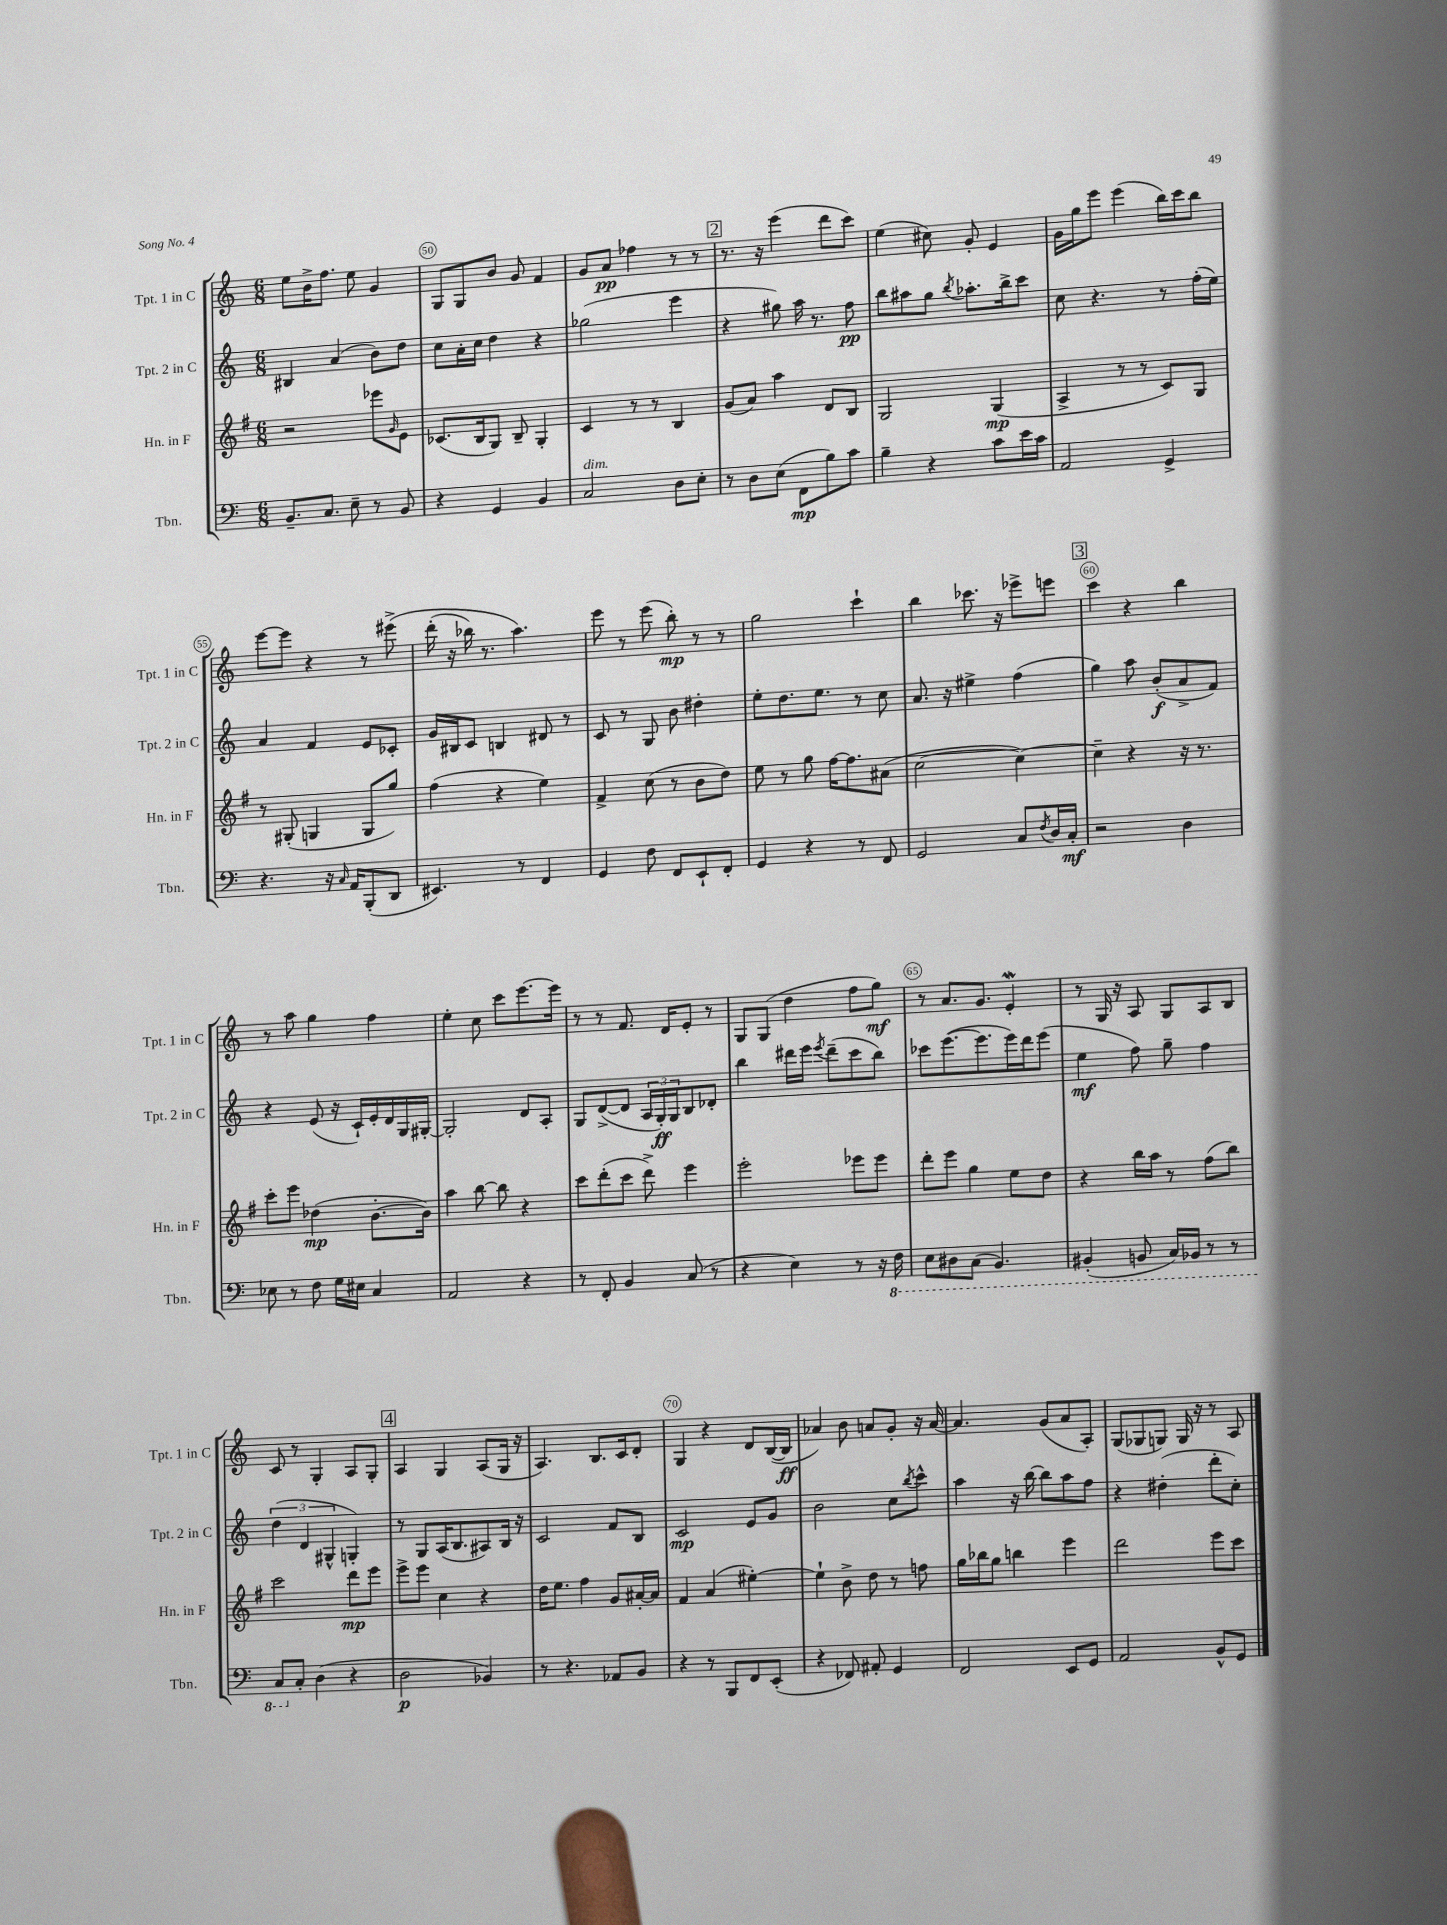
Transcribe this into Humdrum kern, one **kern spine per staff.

**kern	**dynam	**kern	**dynam	**kern	**dynam	**kern	**dynam
*part4	*part4	*part3	*part3	*part2	*part2	*part1	*part1
*staff4	*staff4	*staff3	*staff3	*staff2	*staff2	*staff1	*staff1
*I"Tbn.	*	*I"Hn. in F	*	*I"Tpt. 2 in C	*	*I"Tpt. 1 in C	*
*I'Tbn.	*	*I'Hn. in F	*	*I'Tpt. 2 in C	*	*I'Tpt. 1 in C	*
*clefF4	*	*clefG2	*	*clefG2	*	*clefG2	*
*k[]	*	*k[f#]	*	*k[]	*	*k[]	*
*M6/8	*	*M6/8	*	*M6/8	*	*M6/8	*
=49	=49	=49	=49	=49	=49	=49	=49
8.BB~/L	.	2r	.	4B#X/	.	8ee\L	.
.	.	.	.	.	.	16b^\K	.
8.C/J	.	.	.	.	.	8.ff\J	.
.	.	.	.	(4a/	.	.	.
8E~\	.	.	.	.	.	8ee\	.
8r	.	8eee-X\L	.	8b\L)	.	4g/	.
.	.	16qqg/	.	.	.	.	.
8BB/	.	8e\J	.	8dd\J	.	.	.
=50	=50	=50	=50	=50	=50	=50	=50
4r	.	(8.c-X/L	.	8cc\L	.	8G/L	.
.	.	.	.	16a'\L	.	8G/	.
.	.	16B/k	.	16cc\JJ	.	.	.
4GG/	.	8G/J)	.	4dd\	.	8b/J	.
.	.	8B~/	.	.	.	8g/	.
4BB/	.	4G'/	.	4r	.	4f/	.
=51	=51	=51	=51	=51	=51	=51	=51
!LO:TX:a:i:t=dim.	!	!	!	!	!	!	!
2C/	.	4c/	.	(2gg-X\	.	8g/L	.
.	.	.	.	.	.	8a/J	pp
.	.	8r	.	.	.	4ff-X\	.
.	.	8r	.	.	.	.	.
8D\L	.	4B/	.	4eee\	.	8r	.
8E'\J	.	.	.	.	.	8r	.
!!LO:REH:place=s1:t=2
=52	=52	=52	=52	=52	=52	=52	=52
8r	.	(8g/L	.	4r	.	8.r	.
8D\L	.	8a/J)	.	.	.	.	.
.	.	.	.	.	.	16r	.
(8E\J	.	4aa\	.	8gg#X\)	.	(4eee\	.
8FF\L	mp	.	.	16aa\	.	.	.
.	.	.	.	8.r	.	.	.
8B\)	.	8d/L	.	.	.	8ddd\L	.
8c\J	.	8B/J	.	8ff\	pp	8ccc\J)	.
=53	=53	=53	=53	=53	=53	=53	=53
4B~\	.	2G/	.	8bb\L	.	(4ee\	.
.	.	.	.	8aa#X\	.	.	.
4r	.	.	.	8gg\J	.	8cc#X\)	.
.	.	.	.	8qbb/	.	.	.
.	.	.	.	8.aa-X'\L	.	8g'/	.
8c\L	.	(4G/	mp	.	.	4e/	.
.	.	.	.	16bb^\k	.	.	.
16e\L	.	.	.	8ccc\J	.	.	.
16c\JJ	.	.	.	.	.	.	.
=54	=54	=54	=54	=54	=54	=54	=54
2AA/	.	4A^/	.	8cc\	.	16g\LL	.
.	.	.	.	.	.	16gg\J	.
.	.	.	.	4.r	.	8eee\J	.
.	.	8r	.	.	.	(4eee\	.
.	.	8r	.	.	.	.	.
4GG^/	.	8c/L)	.	8r	.	16bb\LL)	.
.	.	.	.	.	.	16ccc\J	.
.	.	8G/J	.	(16ff'\LL	.	8bb\J	.
.	.	.	.	16ee\JJ)	.	.	.
!!LO:LB:g=z
=55	=55	=55	=55	=55	=55	=55	=55
4.r	.	8r	.	4a/	.	[8eee\L	.
.	.	(8G#X'/	.	.	.	8eee\J]	.
.	.	4Gn/	.	4f/	.	4r	.
16r	.	.	.	.	.	.	.
16qqC/	.	.	.	.	.	.	.
16AA/KL	.	.	.	.	.	.	.
(8BBB'/	.	8G/L	.	8e/L	.	8r	.
8DD/J	.	8gg/J)	.	8c-X'/J	.	(8eee#X^\	.
=56	=56	=56	=56	=56	=56	=56	=56
4.EE#X/)	.	(4ff#\	.	16g/LL	.	(16ddd'\	.
.	.	.	.	16B#X/J	.	16r	.
.	.	.	.	8c/J	.	16bb-X\)	.
.	.	.	.	.	.	8.r	.
.	.	4r	.	4Bn/	.	.	.
8r	.	.	.	.	.	4.aa\)	.
4FF/	.	4ee\)	.	8d#X/	.	.	.
.	.	.	.	8r	.	.	.
=57	=57	=57	=57	=57	=57	=57	=57
4GG/	.	4f#^/	.	8c/	.	8eee\	.
.	.	.	.	8r	.	8r	.
8F\	.	(8cc\	.	8G/	.	(8eee\	.
8FF/L	.	8r	.	8b\	.	8bb'\)	mp
8EE`/	.	8b\L	.	4dd#X'\	.	8r	.
8FF'/J	.	8dd\J)	.	.	.	8r	.
=58	=58	=58	=58	=58	=58	=58	=58
4GG/	.	8ee\	.	8ee'\L	.	2gg\	.
.	.	8r	.	8.dd\	.	.	.
4r	.	8gg\	.	.	.	.	.
.	.	.	.	8.ee\J	.	.	.
.	.	[16ff#\KL	.	.	.	.	.
.	.	8.ff#\]	.	.	.	.	.
8r	.	.	.	8r	.	4ccc`\	.
8FF/	.	(8a#X\J	.	8cc\	.	.	.
=59	=59	=59	=59	=59	=59	=59	=59
2GG/	.	[2cc\	.	8.a/	.	4bb\	.
.	.	.	.	16r	.	.	.
.	.	.	.	4ee#X^\	.	8.ccc-X\	.
.	.	.	.	.	.	16r	.
8C/L	.	4cc\_)	.	(4ff\	.	8eee-X^\L	.
8qF/	.	.	.	.	.	.	.
16D/L	.	.	.	.	.	8eeen\J	.
16C'/JJ	mf	.	.	.	.	.	.
!!LO:REH:place=s1:t=3
=60	=60	=60	=60	=60	=60	=60	=60
2r	.	4cc~\]	.	4gg\)	.	4ccc\	.
.	.	4r	.	8aa\	.	4r	.
.	.	.	.	(8b'/L	f	.	.
4D\	.	16r	.	8a^/	.	4bb\	.
.	.	8.r	.	.	.	.	.
.	.	.	.	8f/J)	.	.	.
!!LO:LB:g=z
=61	=61	=61	=61	=61	=61	=61	=61
8E-X\	.	8ccc'\L	.	4r	.	8r	.
8r	.	8eee\J	.	.	.	8aa\	.
8F\	.	(4dd-X\	mp	(8e/	.	4gg\	.
16G\LL	.	.	.	16r	.	.	.
16E#X\JJ	.	.	.	16c`/LL)	.	.	.
4C/	.	[8.b'\L	.	16e'/	.	4ff\	.
.	.	.	.	16d/	.	.	.
.	.	.	.	16G/	.	.	.
.	.	16b\Jk])	.	[16G#X'/JJ	.	.	.
=62	=62	=62	=62	=62	=62	=62	=62
2AA/	.	4aa\	.	2G#'/]	.	4ee'\	.
.	.	[8bb\	.	.	.	8cc\	.
.	.	8bb\]	.	.	.	8ccc\L	.
4r	.	4r	.	8d/L	.	[8.eee\	.
.	.	.	.	8A'/J	.	.	.
.	.	.	.	.	.	16eee\Jk]	.
=63	=63	=63	=63	=63	=63	=63	=63
8r	.	8ccc\L	.	8G/L	.	8r	.
8FF'/	.	(8ddd'\	.	([8d^/	.	8r	.
4BB/	.	8ccc\J	.	8d/J]	.	8.f/	.
.	.	8ddd^\)	.	24A/LL	.	.	.
.	.	.	.	24G'/)	ff	.	.
.	.	.	.	.	.	16d/KL	.
.	.	.	.	24G/J	.	.	.
(8C/	.	4eee\	.	8B/	.	8e'/J	.
8r	.	.	.	8d-X'/J	.	8r	.
=64	=64	=64	=64	=64	=64	=64	=64
4r	.	2eee'\	.	4bb\	.	8G/L	.
.	.	.	.	.	.	(8G/J	.
4E\)	.	.	.	16ddd#X\LL	.	4dd\	.
.	.	.	.	16eee\JJ	.	.	.
.	.	.	.	8qeee/	.	.	.
.	.	.	.	(8ddd#~\L	.	.	.
8r	.	8eee-X\L	.	8ccc\	.	8ff\L	.
16r	.	8eee-\J	.	8bb\J)	.	8gg\J)	mf
*8ba	*	*	*	*	*	*	*
16FF\	.	.	.	.	.	.	.
=65	=65	=65	=65	=65	=65	=65	=65
8EE\L	.	8ddd'\L	.	8ccc-X\L	.	8r	.
8DD#X\	.	8eee\J	.	([8.eee\	.	8.a/L	.
(8CC\J	.	4gg\	.	.	.	.	.
.	.	.	.	8.eee\]	.	8.g/J	.
4.BBB/)	.	.	.	.	.	.	.
.	.	8ee\L	.	16eee\L)	.	4eW'/	.
.	.	.	.	16ddd\J	.	.	.
.	.	8dd\J	.	(8eee\J	.	.	.
=66	=66	=66	=66	=66	=66	=66	=66
(4BBB#X'/	.	4r	.	4ee\	mf	8r	.
.	.	.	.	.	.	16G/	.
.	.	.	.	.	.	16r	.
8BBBn/	.	16bb\LL	.	8ff\)	.	8A/	.
.	.	16aa\JJ	.	.	.	.	.
16CC/LL)	.	8r	.	8gg~\	.	8G/L	.
16BBB-X/JJ	.	.	.	.	.	.	.
8r	.	(8ff#\L	.	4ff\	.	8A/	.
8r	.	8bb\J)	.	.	.	8B/J	.
!!LO:LB:g=z
=67	=67	=67	=67	=67	=67	=67	=67
8CC/L	.	2ccc\	.	(6dd\	.	8c/	.
*X8ba	*	*	*	*	*	*	*
8C'/J	.	.	.	.	.	8r	.
.	.	.	.	6d/	.	.	.
(4D\	.	.	.	.	.	4G'/	.
.	.	.	.	6G#X^^/	.	.	.
4r	.	8ddd\L	mp	4Gn'/)	.	8A/L	.
.	.	8eee\J	.	.	.	8G'/J	.
!!LO:REH:place=s1:t=4
=68	=68	=68	=68	=68	=68	=68	=68
2D\	p	8eee^\L	.	8r	.	4A/	.
.	.	8eee\J	.	8G/L	.	.	.
.	.	4cc\	.	(16A/K	.	4G/	.
.	.	.	.	8.B/	.	.	.
4BB-X/)	.	4r	.	8A#X/)	.	(8A/L	.
.	.	.	.	16B/Jk	.	16G/Jk	.
.	.	.	.	16r	.	16r	.
=69	=69	=69	=69	=69	=69	=69	=69
8r	.	16dd\KL	.	2c/	.	4.A/)	.
.	.	8.ee\J	.	.	.	.	.
4.r	.	.	.	.	.	.	.
.	.	4ff#\	.	.	.	.	.
.	.	.	.	.	.	8.B/L	.
8AA-X/L	.	8g/L	.	8f/L	.	.	.
.	.	.	.	.	.	16c/k	.
8BB/J	.	[16a#X'/L	.	8B/J	.	8d'/J	.
.	.	16a#/JJ]	.	.	.	.	.
=70	=70	=70	=70	=70	=70	=70	=70
4r	.	4f#/	.	2c/	mp	4G/	.
8r	.	(4a/	.	.	.	4r	.
8BBB/L	.	.	.	.	.	.	.
8FF/	.	[4ee#X'\)	.	8e/L	.	8d/L	.
(8EE'/J	.	.	.	8g/J	.	([16B/L	.
.	.	.	.	.	.	16B/JJ]	ff
=71	=71	=71	=71	=71	=71	=71	=71
4r	.	4ee#`\]	.	2b\	.	4a-X/)	.
8FF-X/)	.	8b^\	.	.	.	8b\	.
8AA#X'/	.	8dd\	.	.	.	8an/L	.
4GG/	.	8r	.	8cc\L	.	8g'/J	.
.	.	.	.	8qbb/	.	.	.
.	.	8ffn\	.	8ccc^^\J	.	16r	.
.	.	.	.	.	.	[16a/	.
=72	=72	=72	=72	=72	=72	=72	=72
2FF/	.	16gg\LL	.	4aa\	.	4.a/]	.
.	.	16bb-X\J	.	.	.	.	.
.	.	8gg\J	.	.	.	.	.
.	.	4bbn\	.	16r	.	.	.
.	.	.	.	[16bb\	.	.	.
.	.	.	.	8bb\L]	.	(8g/L	.
8EE/L	.	4eee\	.	8aa\	.	8a/	.
8GG/J	.	.	.	8ff\J	.	8A'/J)	.
=73	=73	=73	=73	=73	=73	=73	=73
2AA/	.	2ddd\	.	4r	.	(8G/L	.
.	.	.	.	.	.	8G-X/	.
.	.	.	.	(4dd#X'\	.	8Gn/J)	.
.	.	.	.	.	.	16G/	.
.	.	.	.	.	.	16r	.
8BB^^/L	.	8eee\L	.	8ddd'\L	.	8r	.
8GG/J	.	8ccc\J	.	8cc'\J)	.	8A/	.
==	==	==	==	==	==	==	==
*-	*-	*-	*-	*-	*-	*-	*-
